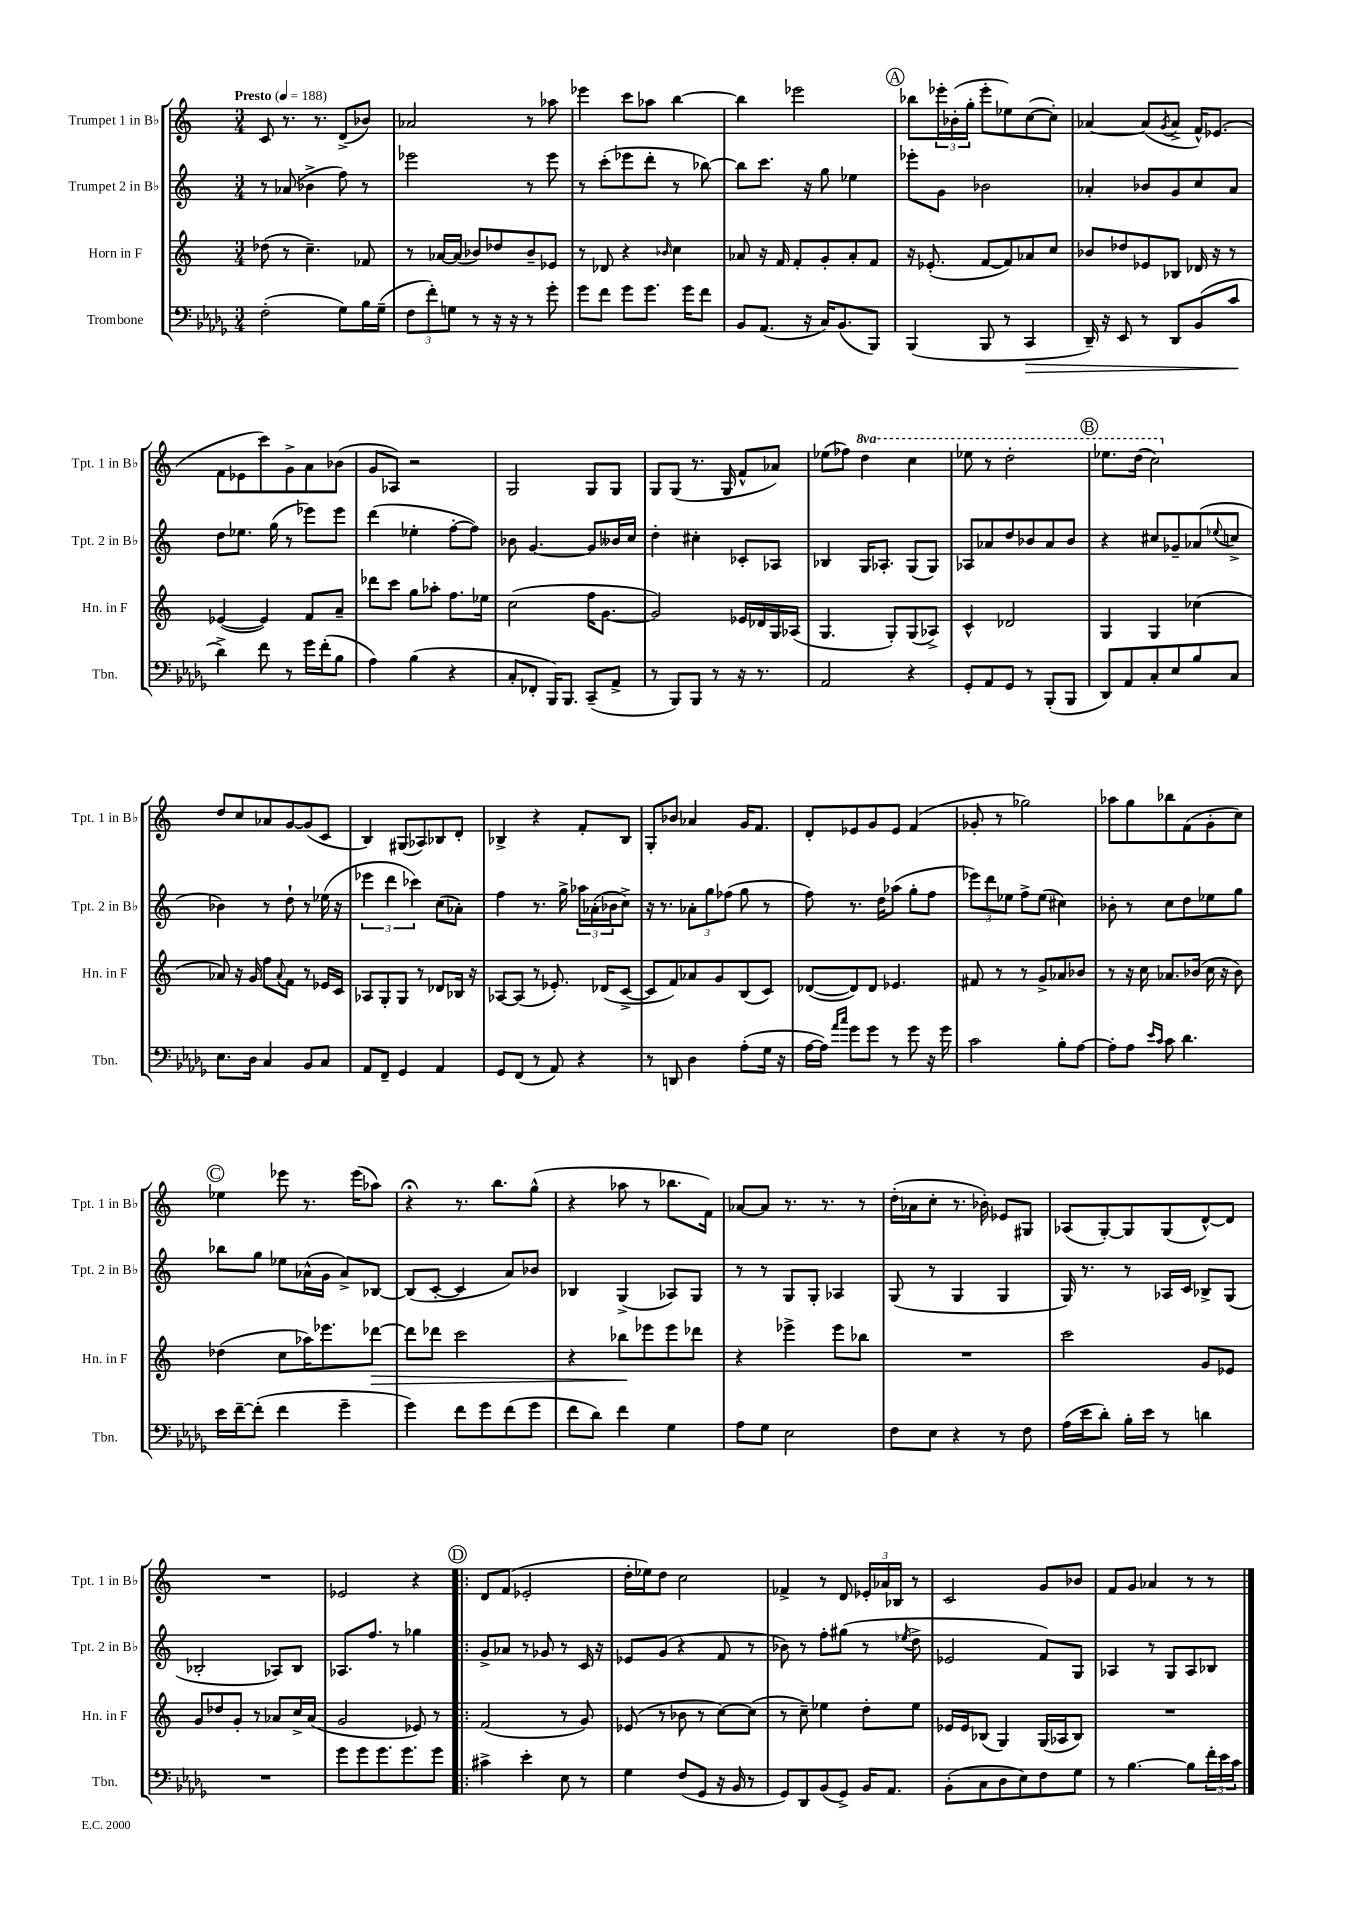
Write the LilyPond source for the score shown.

<<
\new StaffGroup <<
\new Staff = "s0" \with { instrumentName = "Trumpet 1 in Bb" shortInstrumentName = "Tpt. 1 in Bb" } {
    \clef treble \key c \major \numericTimeSignature \time 3/4 \set Staff.ottavationMarkups = #ottavation-simple-ordinals \tempo "Presto" 4 = 188
    c'8 r8. r8. d'8->( bes'8) |
    aes'2 r8 aes''8 |
    ees'''4 c'''8 aes''8 b''4~ |
    b''4 ees'''2 |
    \mark \markup { \circle "A" } bes''8 \tuplet 3/2 { ees'''16-. bes'16-.( g''16-. } ees'''8-. ees''8) c''8~( c''8-.) |
    aes'4~ aes'8( \acciaccatura { g'8 } aes'8-> f'16-^) ees'8.( |
    f'8 ees'8 c'''8) g'8-> a'8 bes'8( |
    g'8 aes8) r2 |
    g2 g8 g8 |
    g8 g8( r8. g16 f'8-^ aes'8) |
    ees''8( fes''8) \ottava #1 d'''4 c'''4 |
    ees'''8 r8 d'''2-. |
    \mark \markup { \circle "B" } ees'''8. d'''16( c'''2) \ottava #0 |
    d''8 c''8 aes'8 g'8~ g'8( c'8 |
    b4) gis8( aes8) bes8 d'8-. |
    bes4-> r4 f'8-. bes8 |
    g8-. bes'8 aes'4 g'16 f'8. |
    d'8-. ees'8 g'8 ees'8 f'4( |
    ges'8-. r8 ges''2) |
    aes''8 g''8 bes''8 f'8( g'8-. c''8) |
    \mark \markup { \circle "C" } ees''4 ees'''8 r8. ees'''16( aes''8) |
    r4\fermata r8. b''8. g''8-^( |
    r4 aes''8 r8 bes''8. f'16) |
    aes'8~ aes'8 r8. r8. r8 |
    d''16-.( aes'16 c''8-. r8. bes'16-.) ees'8 gis8 |
    aes8( g8~-.) g8 g8( d'8~-^) d'8 |
    R2. |
    ees'2 r4 |
    \mark \markup { \circle "D" } \bar ".|:" d'8 f'8( ees'2-. |
    d''16-. ees''16) d''8 c''2 |
    fes'4-> r8 d'8 \tuplet 3/2 { ees'16-. aes'16 bes16 } r8 |
    c'2 g'8 bes'8 |
    f'8 g'8 aes'4 r8 r8 \bar "|." |
}
\new Staff = "s1" \with { instrumentName = "Trumpet 2 in Bb" shortInstrumentName = "Tpt. 2 in Bb" } {
    \clef treble \key c \major \numericTimeSignature \time 3/4
    r8 aes'8( bes'4-> f''8) r8 |
    ees'''2 r8 ees'''8 |
    r8 c'''8-.( ees'''8 d'''8-. r8 bes''8~) |
    bes''8 c'''8. r16 g''8 ees''4 |
    \mark \markup { \circle "A" } ees'''8-. g'8 bes'2 |
    aes'4-. bes'8 g'8 c''8 aes'8 |
    d''8 ees''8. g''16( r8 ees'''8) ees'''8 |
    d'''4( ees''4-. f''8~-. f''8) |
    bes'8 g'4.~ g'8 beses'16 c''16 |
    d''4-. cis''4-. ces'8-. aes8 |
    bes4 g16 aes8.-. g8( g8) |
    aes8 aes'8 d''8 bes'8 aes'8 bes'8 |
    \mark \markup { \circle "B" } r4 cis''8 ges'8-- aes'8( \appoggiatura { ees''8 } c''8-> |
    bes'4) r8 d''8-! r8 ees''16( r16 |
    \tuplet 3/2 { ees'''4 d'''4 ces'''4) } c''8( aes'8-.) |
    f''4 r8. g''16-> \tuplet 3/2 { aes''16 aes'16-.( bes'16 } c''8->) |
    r16 r8. \tuplet 3/2 { aes'8-. g''8 fes''8( } g''8 r8 |
    f''8) r8. d''16 aes''8( g''8-. f''8 |
    \tuplet 3/2 { ees'''8) d'''8 ees''8 } f''8-> ees''8( cis''4) |
    bes'8-. r8 c''8 d''8 ees''8 g''8 |
    \mark \markup { \circle "C" } bes''8 g''8 ees''8 aes'16-^( g'16 aes'8->) bes8~ |
    bes8( c'8~-. c'4 a'8) bes'8 |
    bes4 g4->( aes8) g8 |
    r8 r8 g8 g8-. aes4 |
    g8( r8 g4 g4 |
    g16) r8. r8 aes16 c'16 bes8-> g8( |
    bes2-. aes8) bes8 |
    aes8. f''8. r8 ges''4 |
    \mark \markup { \circle "D" } \bar ".|:" g'8-> aes'8 r8 ges'8 r8 c'16 r16 |
    ees'8 g'8( r4 f'8 r8 |
    bes'8) r8 f''8-. gis''8( r8 \acciaccatura { ees''8 } d''8-> |
    ees'2 f'8) g8 |
    aes4 r8 g8 aes8 bes8 \bar "|." |
}
\new Staff = "s2" \with { instrumentName = "Horn in F" shortInstrumentName = "Hn. in F" } {
    \clef treble \key c \major \numericTimeSignature \time 3/4
    des''8( r8 c''4.--) fes'8 |
    r8 aes'16~ aes'16( bes'8) des''8 bes'8-- ees'8 |
    r8 des'8 r4 \grace { bes'16 } c''4 |
    aes'8 r16 f'16 f'8-. g'8-. aes'8-. f'8 |
    \mark \markup { \circle "A" } r16 ees'8.-.( f'8~ f'8) aes'8 c''8 |
    bes'8 des''8 ees'8 bes8 des'16 r16 r8 |
    ees'4~( ees'4) f'8 a'8-- |
    des'''8 c'''8 g''8 aes''8-. f''8. ees''16 |
    c''2( f''16 g'8.~ |
    g'2) ees'16 des'16 g16 aes16( |
    g4. g8-.) g8( aes8->) |
    c'4-^ des'2 |
    \mark \markup { \circle "B" } g4 g4 ces''4( |
    aes'8) r16 g'16 f''8 \appoggiatura { aes'8 } f'8 r8 ees'16 c'16 |
    aes8 g8-. g8 r8 des'8 bes16 r16 |
    aes8~ aes8( r8 ees'8.-.) des'16( c'8~-> |
    c'8 f'8) aes'8 g'8 b8( c'8) |
    des'8~( des'8) des'8 ees'4. |
    fis'8 r8 r8 g'8-> aes'8 bes'8 |
    r8 r16 c''16 aes'8. bes'16( c''16 r16 bes'8) |
    \mark \markup { \circle "C" } des''4( c''8 aes''16) ees'''8. des'''8~\> |
    des'''8 des'''8 c'''2 |
    r4 bes''8\! ees'''8 ees'''8 des'''8 |
    r4 ees'''4-> ees'''8 bes''8 |
    R2. |
    c'''2 g'8 ees'8 |
    g'8 des''8 g'8-. r8 aes'8 c''16-> aes'16( |
    g'2 ees'8) r8 |
    \mark \markup { \circle "D" } \bar ".|:" f'2( r8 g'8) |
    ees'8( r8 bes'8 r8 c''8~) c''8( |
    r8 c''8--) ees''4 d''8-. ees''8 |
    ees'16 ees'16 bes8( g4) g16( aes16 bes8) |
    R2. \bar "|." |
}
\new Staff = "s3" \with { instrumentName = "Trombone" shortInstrumentName = "Tbn." } {
    \clef bass \key des \major \numericTimeSignature \time 3/4
    f2-.( ges8) bes16 ges16--( |
    \tuplet 3/2 { f8 f'8-.) g8 } r8 r16 r16 r8 ges'8-. |
    ges'8 f'8 ges'8 ges'8. ges'16 f'8 |
    bes,8 aes,8.( r16 c16) bes,8.( bes,,8) |
    \mark \markup { \circle "A" } bes,,4( bes,,8 r8 c,4\> |
    des,16--) r16 ees,8 r8 des,8 bes,8( c'8\! |
    des'4->) f'8 r8 ges'16 f'16-.( bes8 |
    aes4) bes4( r4 |
    c8-. fes,8-. bes,,16) bes,,8. c,8--( aes,8-> |
    r8 bes,,8) bes,,8 r8 r16 r8. |
    aes,2 r4 |
    ges,8-. aes,8 ges,8 r8 bes,,8-.( bes,,8 |
    \mark \markup { \circle "B" } des,8) aes,8 c8-. ees8 bes8 c8 |
    ees8. des16 c4 bes,8 c8 |
    aes,8 f,8-- ges,4 aes,4 |
    ges,8 f,8( r8 aes,8) r4 |
    r8 d,8 des4 aes8-.( ges16 r16 |
    aes16~ aes16) \grace { aes'16 c''16 } ges'8 ges'8 r8 ges'8 r16 ges'16 |
    c'2 bes8-. aes8~ |
    aes8-. aes8 \grace { ees'16 c'16 } c'8 des'4. |
    \mark \markup { \circle "C" } ees'16 f'16~-- f'8-.( f'4 ges'4-- |
    ges'4) f'8 ges'8 f'8( ges'8 |
    f'8 des'8) f'4 ges4 |
    aes8 ges8 ees2 |
    f8 ees8 r4 r8 f8 |
    aes16( ees'16 des'8-.) bes16-. ees'16 r8 d'4 |
    R2. |
    ges'8 ges'8 ges'8. ges'8. ges'8 |
    \mark \markup { \circle "D" } \bar ".|:" cis'4-> ees'4-. ees8 r8 |
    ges4 f8( ges,8 r16 bes,16 r8 |
    ges,8) des,8 bes,8( ges,8->) bes,16 aes,8. |
    bes,8-.( c8 des8 ees8) f8 ges8 |
    r8 bes4.~ bes8 \tuplet 3/2 { f'16-. ees'16 c'16 } \bar "|." |
}
>>
>>
\layout { \context { \Score \remove "Bar_number_engraver" } }
